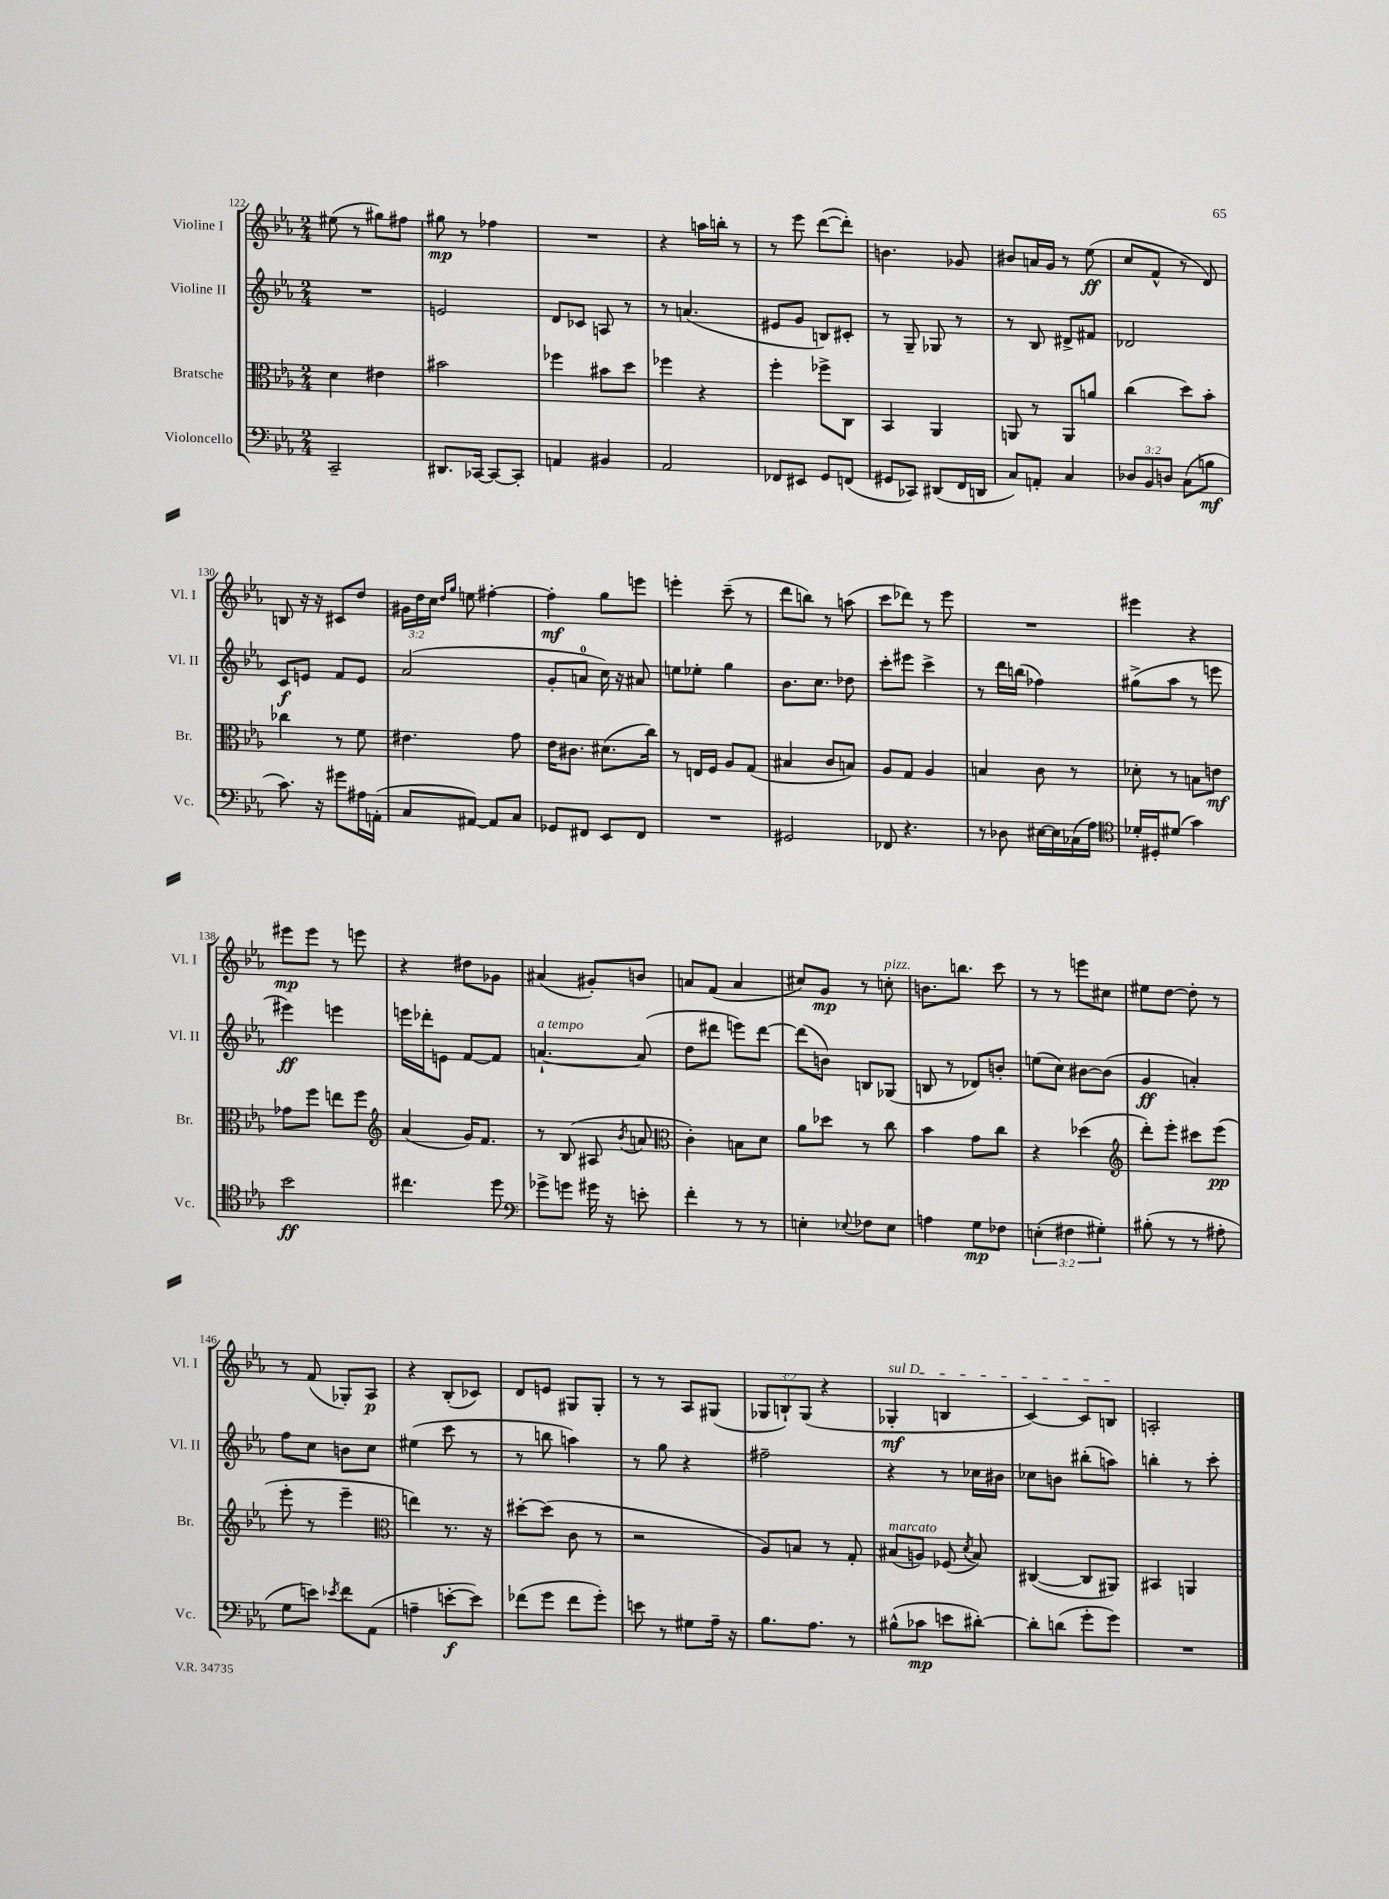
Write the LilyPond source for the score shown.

<<
\new StaffGroup <<
\new Staff = "s0" \with { instrumentName = "Violine I" shortInstrumentName = "Vl. I" } {
    \clef treble \key ees \major \numericTimeSignature \time 2/4 \override Staff.TupletNumber.text = #tuplet-number::calc-fraction-text
    \autoBeamOff eis''8( r8 gis''8[) fis''8] |
    gis''8\mp r8 fes''4 |
    R2 |
    r4 a''16[ b''16]-. r8 |
    r8 ees'''8 d'''8[~( d'''8]-.) |
    b'4. ges'8 |
    bis'8[ a'16 g'16] r8 ees''8\ff( |
    c''8[ f'8]-^ r8 d'8) |
    b8 r16 r16 cis'8[ d''8] |
    \tuplet 3/2 { gis'16[ d''16 c''16] } \grace { d''16[ g''16] } e''8 fis''4~-. |
    fis''4-.\mf g''8[ e'''8] |
    e'''4-. c'''8--( r8 |
    d'''8[ b''8]) r8 a''8( |
    c'''8[ des'''8]) r8 ees'''8 |
    R2 |
    eis'''4 r4 |
    eis'''8[\mp eis'''8] r8 e'''8 |
    r4 dis''8[ ges'8] |
    ais'4( gis'8[-.) b'8] |
    a'8[ f'8]( a'4 |
    cis''8[) g'8]\mp r8 c''8-.^\markup { \italic "pizz." } |
    b'8.[ b''8.] c'''8 |
    r8 r8 e'''8[ cis''8] |
    eis''8[ d''8]~ d''8-. r8 |
    r8 f'8( ges8[-.) aes8]\p |
    r4 bes8[-.( ces'8]) |
    d'8[ e'8] gis8[ gis8]-. |
    r8 r8 aes8[ gis8]( |
    \tuplet 3/2 { ges8[ b8-!) ges8]( } r4 |
    \once \override TextSpanner.bound-details.left.text = \markup { \italic "sul D" } ges4-.\mf\startTextSpan b4 |
    c'4~) c'8[ b8]\stopTextSpan |
    a2-. \bar "|." |
}
\new Staff = "s1" \with { instrumentName = "Violine II" shortInstrumentName = "Vl. II" } {
    \clef treble \key ees \major \numericTimeSignature \time 2/4
    \autoBeamOff R2 |
    e'2 |
    d'8[ ces'8] a8 r8 |
    r8 a'4.( |
    eis'8[ g'8] b8[) cis'8]-. |
    r8 g8-- ges8 r8 |
    r8 bes8 dis'8[-> fis'8] |
    des'2 |
    c'8[\f e'8] f'8[ e'8] |
    aes'2( |
    g'8[-. a'8]-0 c''16) r16 ais'8 |
    e''8[ ees''8]-. g''4 |
    bes'8.[ c''8.] des''8 |
    c'''8[-. eis'''8] c'''4-> |
    r8 d'''16[ b''16]( fes''4) |
    gis''8[->( aes''8] r8 e'''8 |
    eis'''4\ff) e'''4 |
    e'''16[ des'''16-. e'8] f'8[~ f'8] |
    a'4.~-!^\markup { \italic "a tempo" } a'8( |
    d''8[ dis'''8] e'''8[) dis'''8]~ |
    dis'''8[( b'8]) b8[ ges8]( |
    b8 r8 des'8[) b'8]-. |
    e''8[( c''8]) bis'8[~ bis'8]( |
    g'4\ff a'4-.) |
    f''8[ c''8] b'8[ c''8] |
    eis''4( c'''8 r8 |
    r8 b''8 a''4) |
    r8 g''8 r4 |
    fis''2-- |
    r4 r8 ces''16[ bis'16] |
    ces''8[ b'8] bis''8[-.( a''8]) |
    b''4-. r8 c'''8-. \bar "|." |
}
\new Staff = "s2" \with { instrumentName = "Bratsche" shortInstrumentName = "Br." } {
    \clef alto \key ees \major \numericTimeSignature \time 2/4
    \autoBeamOff d'4 eis'4 |
    bis'2 |
    fes''4 bis'8[ d''8] |
    fes''4 r4 |
    f''4-. fes''8[-> c8] |
    bes,4 aes,4 |
    a,8 r8 a,8[ a'8] |
    c''4( d''8[) bes'8]-. |
    ces''4 r8 f'8 |
    eis'4. g'8 |
    ees'16[ cis'8.] dis'8.[( c''16]) |
    r8 e16[ f16] aes8[ g8]( |
    bis4 c'8[ b8]) |
    aes8[ g8] aes4 |
    b4 c'8 r8 |
    des'8-. r8 b8[ e'8]\mf |
    ges'8[ f''8] e''8[ f''8] |
    \clef treble aes'4( g'16[) f'8.] |
    r8 bes8( ais8 \acciaccatura { bes'8 } a'8 |
    \clef alto c'4-.) b8[ d'8] |
    aes'8[ des''8] r8 c''8 |
    bes'4 g'8[ c''8] |
    r4 des''4( |
    \clef treble d'''8[-.) ees'''8]-. cis'''8[ ees'''8]\pp( |
    ees'''8-. r8 ees'''4-- |
    \clef alto e''4) r8. r16 |
    dis''8[~-. dis''8]( c'8 r8 |
    r2 |
    aes8[) b8] r8 g8-. |
    bis8[^\markup { \italic "marcato" }( a8]) fes8( \acciaccatura { d'8 } bis8) |
    cis4~( cis8[ ais,8]) |
    bis,4 a,4 \bar "|." |
}
\new Staff = "s3" \with { instrumentName = "Violoncello" shortInstrumentName = "Vc." } {
    \clef bass \key ees \major \numericTimeSignature \time 2/4 \override Staff.TupletNumber.text = #tuplet-number::calc-fraction-text
    \autoBeamOff c,2-- |
    dis,8.[ ces,16]~ ces,8[~ ces,8]-. |
    a,4 bis,4 |
    aes,2 |
    fes,8[ eis,8] g,8[ f,8]( |
    gis,8[ ces,8]) dis,8[( f,16 d,16] |
    c8[) a,8]-. c4 |
    \tuplet 3/2 { des8[ bes,8 d8] } c8[( b8]\mf |
    c'8.) r16 gis'8[ ais16 a,16]-.( |
    c8[ ais,8]~) ais,8[ c8] |
    ges,8[ fis,8] ees,8[ fis,8] |
    R2 |
    gis,2 |
    fes,8 r4. |
    r8 des8 eis16[~ eis16 ces16( aes16]) |
    \clef tenor des'16[-. dis16-. dis'8]( g'4) |
    bes'2\ff |
    cis''4. d''8 |
    \clef bass ges'8[-> g'8] gis'16 r16 e'8-. |
    f'4-. r8 r8 |
    e4-. \appoggiatura { ees8 } fes8[ ees8] |
    a4 g8[\mp fes8] |
    \tuplet 3/2 { e4-.( fis4 gis4-.) } |
    bis8-.( r8 r8 ais8-. |
    g8[ e'8]) \acciaccatura { ees'8 } f'8[ aes,8]( |
    a4-- e'8[~-.\f e'8]) |
    fes'8[( g'8] fes'8[ g'8]-.) |
    e'8 r8 gis8[ aes16]-- r16 |
    bes8.[ aes8.] r8 |
    bis8[-^( ces'8]\mp e'8[ dis'8]~-.) |
    dis'8[-. d'8]( g'8[-. g'8]) |
    R2 \bar "|." |
}
>>
>>
\layout { \context { \Score currentBarNumber = #122 } }
